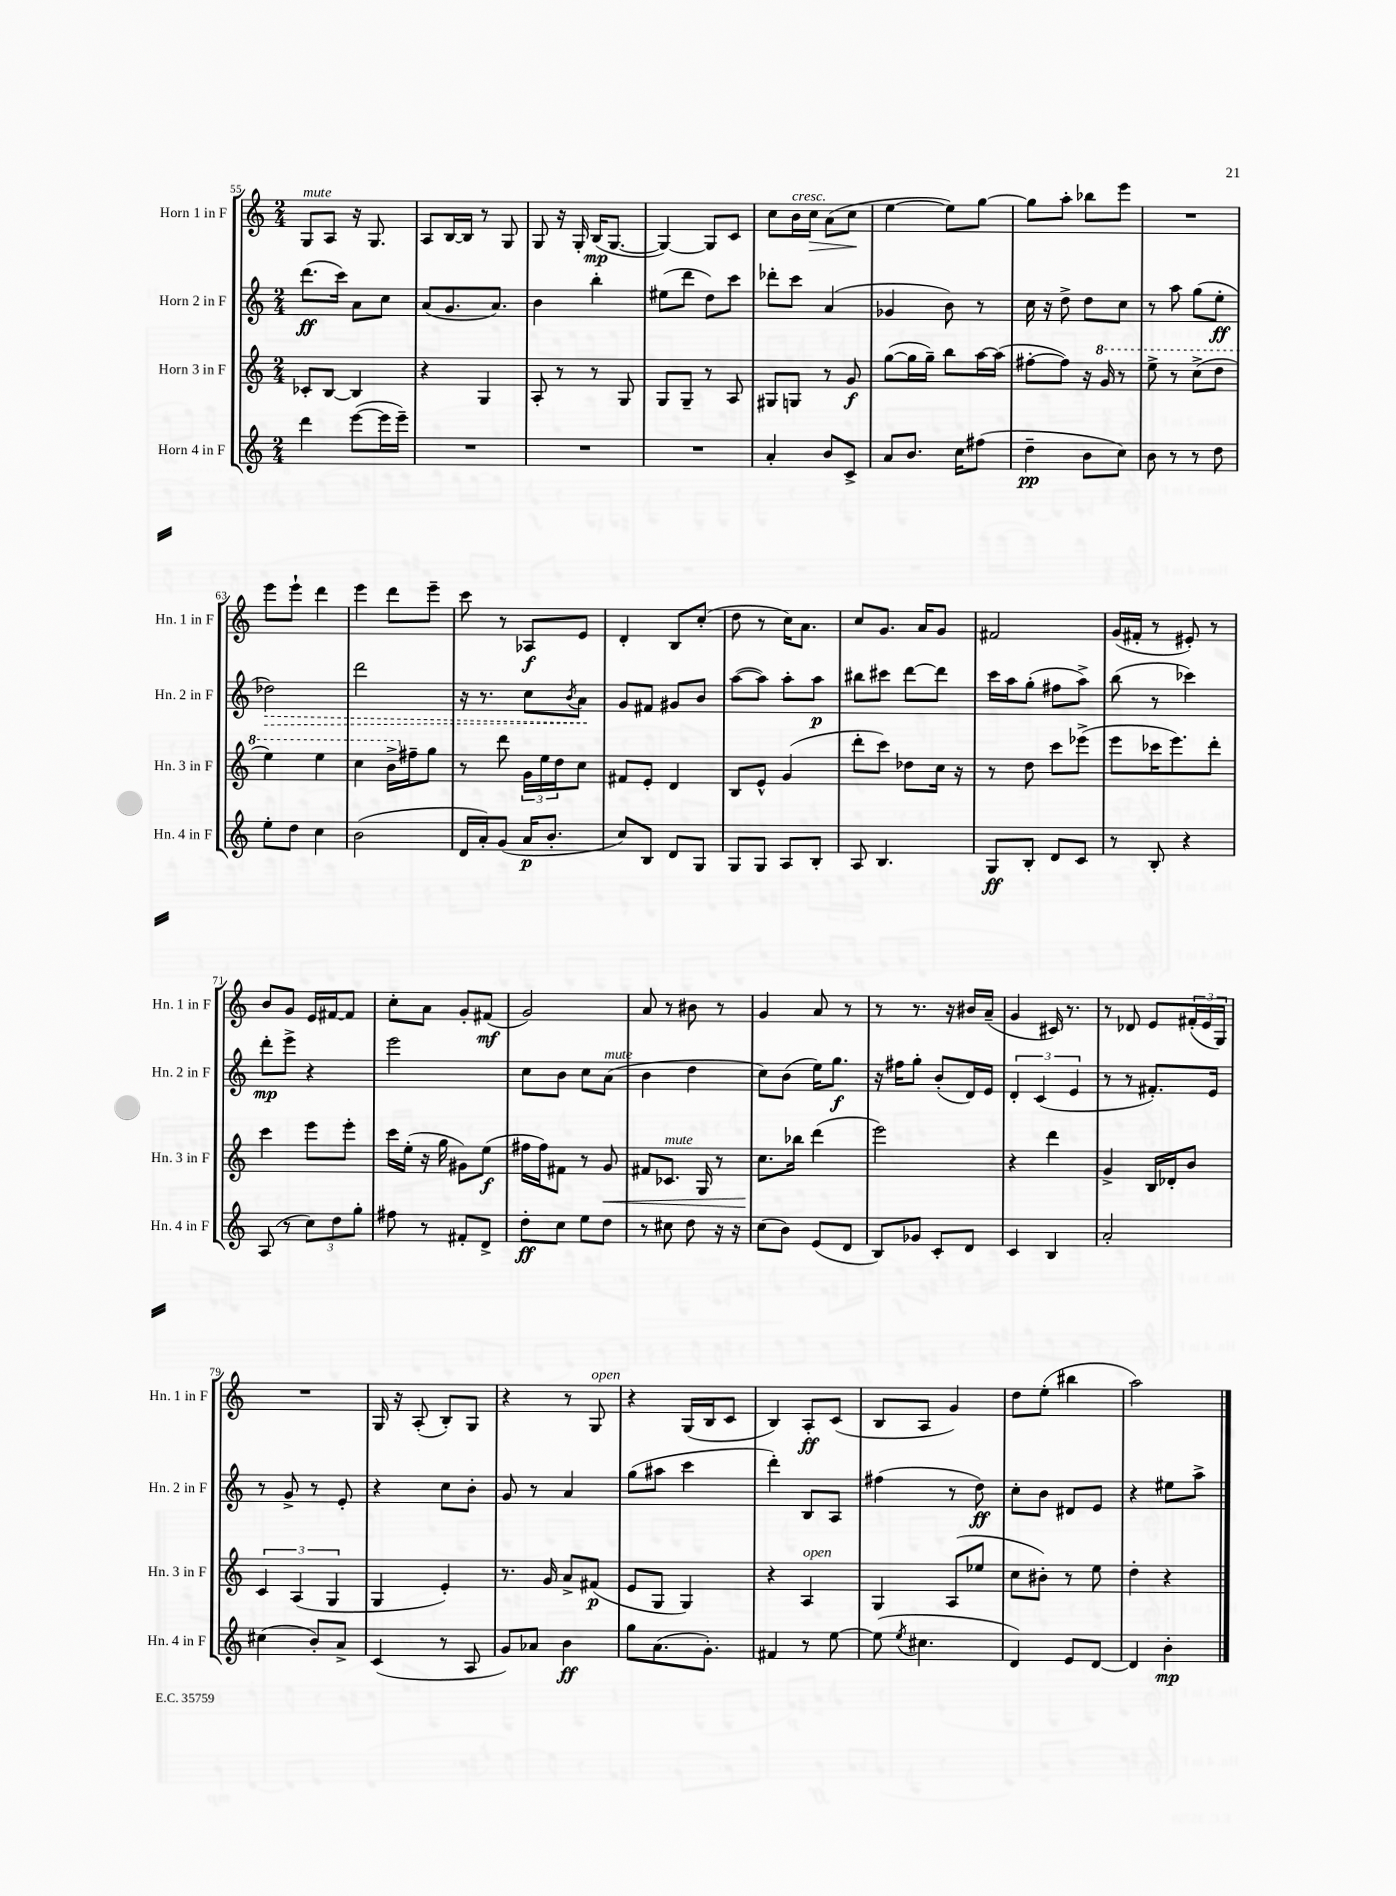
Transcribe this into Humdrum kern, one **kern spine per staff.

**kern	**dynam	**kern	**dynam	**kern	**dynam	**kern	**dynam
*part4	*part4	*part3	*part3	*part2	*part2	*part1	*part1
*staff4	*staff4	*staff3	*staff3	*staff2	*staff2	*staff1	*staff1
*I"Horn 4 in F	*	*I"Horn 3 in F	*	*I"Horn 2 in F	*	*I"Horn 1 in F	*
*I'Hn. 4 in F	*	*I'Hn. 3 in F	*	*I'Hn. 2 in F	*	*I'Hn. 1 in F	*
*clefG2	*	*clefG2	*	*clefG2	*	*clefG2	*
*k[]	*	*k[]	*	*k[]	*	*k[]	*
*M2/4	*	*M2/4	*	*M2/4	*	*M2/4	*
=55	=55	=55	=55	=55	=55	=55	=55
!	!	!	!	!	!	!LO:TX:a:i:t=mute	!
4ddd\	.	8c-X'/L	.	(8.ddd\L	ff	8G/L	.
.	.	[8B/J	.	.	.	8A/J	.
.	.	.	.	16ccc\Jk)	.	.	.
([8eee\L	.	4B/]	.	8a\L	.	16r	.
.	.	.	.	.	.	8.G/	.
16eee\L]	.	.	.	8cc\J	.	.	.
16eee~\JJ)	.	.	.	.	.	.	.
=56	=56	=56	=56	=56	=56	=56	=56
2r	.	4r	.	(8a/L	.	8A/L	.
.	.	.	.	8.g/	.	[16B/L	.
.	.	.	.	.	.	16B/JJ]	.
.	.	4G/	.	.	.	8r	.
.	.	.	.	8.a/J)	.	.	.
.	.	.	.	.	.	8G/	.
=57	=57	=57	=57	=57	=57	=57	=57
2r	.	8A'/	.	4b\	.	8G/	.
.	.	8r	.	.	.	16r	.
.	.	.	.	.	.	16G'/	.
.	.	8r	.	4bb'\	.	(16B/KL	mp
.	.	.	.	.	.	[8.G/J	.
.	.	8G/	.	.	.	.	.
=58	=58	=58	=58	=58	=58	=58	=58
2r	.	8G/L	.	(8ee#X\L	.	4G/_)	.
.	.	8G~/J	.	8ddd\J	.	.	.
.	.	8r	.	8dd\L)	.	8G/L]	.
.	.	8A/	.	8ccc\J	.	8c/J	.
=59	=59	=59	=59	=59	=59	=59	=59
4a'/	.	8G#X/L	.	8ddd-X'\L	.	8cc\L	.
!	!	!	!	!	!	!LO:TX:a:i:t=cresc.	!
.	.	8Gn/J	.	8ccc\J	.	16b\L	.
!	!	!	!	!	!	!	!LO:HP:b
.	.	.	.	.	.	16cc\JJ	>
8b/L	.	8r	.	(4a/	.	(8a\L	.
8c^/J	.	8g/	f	.	.	8cc\J	.
.	.	.	.	.	.	.	]
=60	=60	=60	=60	=60	=60	=60	=60
8a/L	.	([8gg\L	.	4g-X/	.	[4ee\	.
8.b/J	.	16gg\L]	.	.	.	.	.
.	.	16gg~\JJ)	.	.	.	.	.
.	.	8bb\L	.	8b\)	.	8ee\L])	.
16cc\KL	.	.	.	.	.	.	.
(8ff#X\J	.	[16aa\L	.	8r	.	[8gg\J	.
.	.	(16aa\JJ]	.	.	.	.	.
=61	=61	=61	=61	=61	=61	=61	=61
4dd~\	pp	[8ff#X'\L	.	16cc\	.	8gg\L]	.
.	.	.	.	16r	.	.	.
.	.	8ff#\J])	.	8dd^\	.	8aa'\J	.
8b\L	.	16r	.	8dd\L	.	8bb-X\L	.
*	*	*8va	*	*	*	*	*
.	.	16gg/	.	.	.	.	.
8cc\J)	.	8r	.	8cc\J	.	8eee\J	.
=62	=62	=62	=62	=62	=62	=62	=62
8b\	.	8eee^\	.	8r	.	2r	.
8r	.	8r	.	8aa\	.	.	.
8r	.	(8ccc^\L	.	(8gg\L	.	.	.
8dd\	.	8ddd\J	.	8ee'\J	ff	.	.
!!LO:LB:g=z
=63	=63	=63	=63	=63	=63	=63	=63
!	!	!	!	!	!LO:HP:b	!	!
8ee'\L	.	4eee\)	.	2dd-X\)	>	8eee\L	.
8dd\J	.	.	.	.	.	8eee`\J	.
4cc\	.	4eee\	.	.	.	4ddd\	.
=64	=64	=64	=64	=64	=64	=64	=64
(2b\	.	4ccc\	.	2ddd\	.	4eee\	.
.	.	16bb^\LL	.	.	.	8ddd\L	.
*	*	*X8va	*	*	*	*	*
.	.	16ff#X~\J	.	.	.	.	.
.	.	8gg\J	.	.	.	8eee~\J	.
=65	=65	=65	=65	=65	=65	=65	=65
16d/LL	.	8r	.	16r	.	8ccc\	.
16a'/J)	.	.	.	8.r	.	.	.
(8g/J	.	8ddd\	.	.	.	8r	.
16a/KL	p	24g\LL	.	8cc\L	.	8A-X/L	f
.	.	24ee\	.	.	.	.	.
8.b'/J	.	.	.	.	.	.	.
.	.	24dd\J	.	.	.	.	.
.	.	.	.	8qb/	.	.	.
.	.	8cc\J	.	8a\J	.	8e/J	.
.	.	.	.	.	]	.	.
=66	=66	=66	=66	=66	=66	=66	=66
8cc/L)	.	8f#X/L	.	8g/L	.	4d'/	.
8B/J	.	8e'/J	.	8f#X/J	.	.	.
8d/L	.	4d/	.	8g#X/L	.	8B/L	.
8G/J	.	.	.	8b/J	.	(8cc'/J	.
=67	=67	=67	=67	=67	=67	=67	=67
8G/L	.	8B/L	.	([8aa\L	.	8dd\	.
8G/J	.	8e^^/J	.	8aa\J])	.	8r	.
8A/L	.	(4g/	.	8aa'\L	.	16cc\KL)	.
.	.	.	.	.	.	8.a\J	.
8B'/J	.	.	.	8aa\J	p	.	.
=68	=68	=68	=68	=68	=68	=68	=68
8A/	.	8ddd'\L	.	8bb#X\L	.	8cc/L	.
4.B/	.	8ccc\J)	.	8ccc#X\J	.	8.g/J	.
.	.	8dd-X\L	.	[8ddd\L	.	.	.
.	.	.	.	.	.	16a/KL	.
.	.	16cc\Jk	.	8ddd\J]	.	8g/J	.
.	.	16r	.	.	.	.	.
=69	=69	=69	=69	=69	=69	=69	=69
8G/L	ff	8r	.	16ccc\LL	.	2f#X/	.
.	.	.	.	16aa\J	.	.	.
8B'/J	.	8dd\	.	(8gg'\J	.	.	.
8d/L	.	8ccc\L	.	8ff#X\L	.	.	.
8c/J	.	(8eee-X^\J	.	8aa^\J)	.	.	.
=70	=70	=70	=70	=70	=70	=70	=70
8r	.	8eee\L	.	(8bb\	.	(16g/LL	.
.	.	.	.	.	.	16f#X'/JJ	.
8B'/	.	16ccc-X\K	.	8r	.	8r	.
.	.	8.eee\)	.	.	.	.	.
4r	.	.	.	4ccc-X\)	.	8e#X'/)	.
.	.	8ddd'\J	.	.	.	8r	.
!!LO:LB:g=z
=71	=71	=71	=71	=71	=71	=71	=71
(8A/	.	4ccc\	.	8ddd'\L	mp	8b/L	.
8r	.	.	.	8eee^\J	.	8g/J	.
12cc\L)	.	8eee\L	.	4r	.	16e/LL	.
.	.	.	.	.	.	[16f#X/J	.
12dd\	.	.	.	.	.	.	.
.	.	8eee'\J	.	.	.	8f#/J]	.
12gg'\J	.	.	.	.	.	.	.
=72	=72	=72	=72	=72	=72	=72	=72
8ff#X\	.	16ccc\LL	.	2eee\	.	8cc'\L	.
.	.	(16ee'\JJ	.	.	.	.	.
8r	.	16r	.	.	.	8a\J	.
.	.	16gg\	.	.	.	.	.
8f#X'/L	.	8g#X\L)	.	.	.	8g'/L	.
8d^/J	.	(8ee\J	f	.	.	(8f#X/J	mf
=73	=73	=73	=73	=73	=73	=73	=73
8dd'\L	ff	16ff#X\LL	.	8cc\L	.	2g/)	.
.	.	16ff#\J)	.	.	.	.	.
8cc\J	.	8f#X\J	.	8b\J	.	.	.
8ee\L	.	8r	.	8cc\L	.	.	.
!	!	!	!	!LO:TX:a:i:t=mute	!	!	!
!	!	!	!LO:HP:b	!	!	!	!
8dd\J	.	8g/	<	(8a\J	.	.	.
=74	=74	=74	=74	=74	=74	=74	=74
8r	.	8f#X/L	.	4b\	.	8a/	.
!	!	!LO:TX:a:i:t=mute	!	!	!	!	!
8cc#X\	.	8.c-X/J	.	.	.	8r	.
8dd\	.	.	.	4dd\	.	8b#X\	.
.	.	16G/	.	.	.	.	.
16r	.	8r	.	.	.	8r	.
16r	.	.	.	.	.	.	.
=75	=75	=75	=75	=75	=75	=75	=75
(8cc\L	.	8.cc\L	.	8cc\L)	.	4g/	.
8b\J)	.	.	.	(8b\J	.	.	.
.	.	16bb-X\Jk	[	.	.	.	.
(8e/L	.	(4ddd\	.	16ee\KL)	.	8a/	.
.	.	.	.	8.gg\J	f	.	.
8d/J	.	.	.	.	.	8r	.
=76	=76	=76	=76	=76	=76	=76	=76
8B/L)	.	2eee\)	.	16r	.	8r	.
.	.	.	.	16ff#X\KL	.	.	.
8g-X/J	.	.	.	8gg'\J	.	8.r	.
8c'/L	.	.	.	(8b'/L	.	.	.
.	.	.	.	.	.	16r	.
8d/J	.	.	.	16d/L)	.	16b#X/LL	.
.	.	.	.	16e/JJ	.	(16a~/JJ	.
=77	=77	=77	=77	=77	=77	=77	=77
4c/	.	4r	.	6d'/	.	4g/	.
.	.	.	.	(6c/	.	.	.
4B/	.	4ddd\	.	.	.	16c#X/)	.
.	.	.	.	.	.	8.r	.
.	.	.	.	6e/	.	.	.
=78	=78	=78	=78	=78	=78	=78	=78
2a'/	.	4g^/	.	8r	.	8r	.
.	.	.	.	8r	.	8d-X/	.
.	.	16B/LL	.	8.f#X'/L)	.	8e/L	.
.	.	16d-X'/J	.	.	.	.	.
.	.	8b/J	.	.	.	(24f#X'/L	.
.	.	.	.	.	.	24e/	.
.	.	.	.	16e/Jk	.	.	.
.	.	.	.	.	.	24G/JJ)	.
!!LO:LB:g=z
=79	=79	=79	=79	=79	=79	=79	=79
(4cc#X\	.	6c/	.	8r	.	2r	.
.	.	.	.	8g^/	.	.	.
.	.	(6A/	.	.	.	.	.
8b'/L)	.	.	.	8r	.	.	.
.	.	6G/	.	.	.	.	.
8a^/J	.	.	.	8e'/	.	.	.
=80	=80	=80	=80	=80	=80	=80	=80
(4c/	.	4G/	.	4r	.	16G/	.
.	.	.	.	.	.	16r	.
.	.	.	.	.	.	(8A'/	.
8r	.	4e'/)	.	8cc\L	.	8B'/L)	.
8A/	.	.	.	8b'\J	.	8G/J	.
=81	=81	=81	=81	=81	=81	=81	=81
8g/L)	.	8.r	.	8g/	.	4r	.
8a-X/J	.	.	.	8r	.	.	.
.	.	16g/	.	.	.	.	.
4b\	ff	8a^/L	.	4a/	.	8r	.
!	!	!	!	!	!	!LO:TX:a:i:t=open	!
.	.	(8f#X/J	p	.	.	8G/	.
=82	=82	=82	=82	=82	=82	=82	=82
8gg\L	.	8e/L	.	(8gg\L	.	4r	.
(8.a\	.	8G/J	.	8aa#X\J	.	.	.
.	.	4G/)	.	4ccc\	.	(16G/LL	.
8.g'\J)	.	.	.	.	.	16B/J	.
.	.	.	.	.	.	8c/J	.
=83	=83	=83	=83	=83	=83	=83	=83
4f#X/	.	4r	.	4ddd'\)	.	4B/)	.
!	!	!LO:TX:a:i:t=open	!	!	!	!	!
8r	.	4A/	.	8B/L	.	8A'/L	ff
[8ee\	.	.	.	8A/J	.	(8c/J	.
=84	=84	=84	=84	=84	=84	=84	=84
(8ee\]	.	4G/	.	(4ff#X\	.	8B/L	.
8qee/	.	.	.	.	.	.	.
4.cc#X\	.	.	.	.	.	8A/J	.
.	.	(8A/L	.	8r	.	4g/)	.
.	.	8ee-X/J	.	8dd\)	ff	.	.
=85	=85	=85	=85	=85	=85	=85	=85
4d/)	.	8cc\L	.	8cc'\L	.	8dd\L	.
.	.	8b#X'\J)	.	8b\J	.	(8ee'\J	.
8e/L	.	8r	.	8d#X/L	.	4bb#X\	.
[8d/J	.	8ee\	.	8e/J	.	.	.
=86	=86	=86	=86	=86	=86	=86	=86
4d/]	.	4dd'\	.	4r	.	2aa\)	.
4b'\	mp	4r	.	8ee#X\L	.	.	.
.	.	.	.	8aa^\J	.	.	.
==	==	==	==	==	==	==	==
*-	*-	*-	*-	*-	*-	*-	*-
